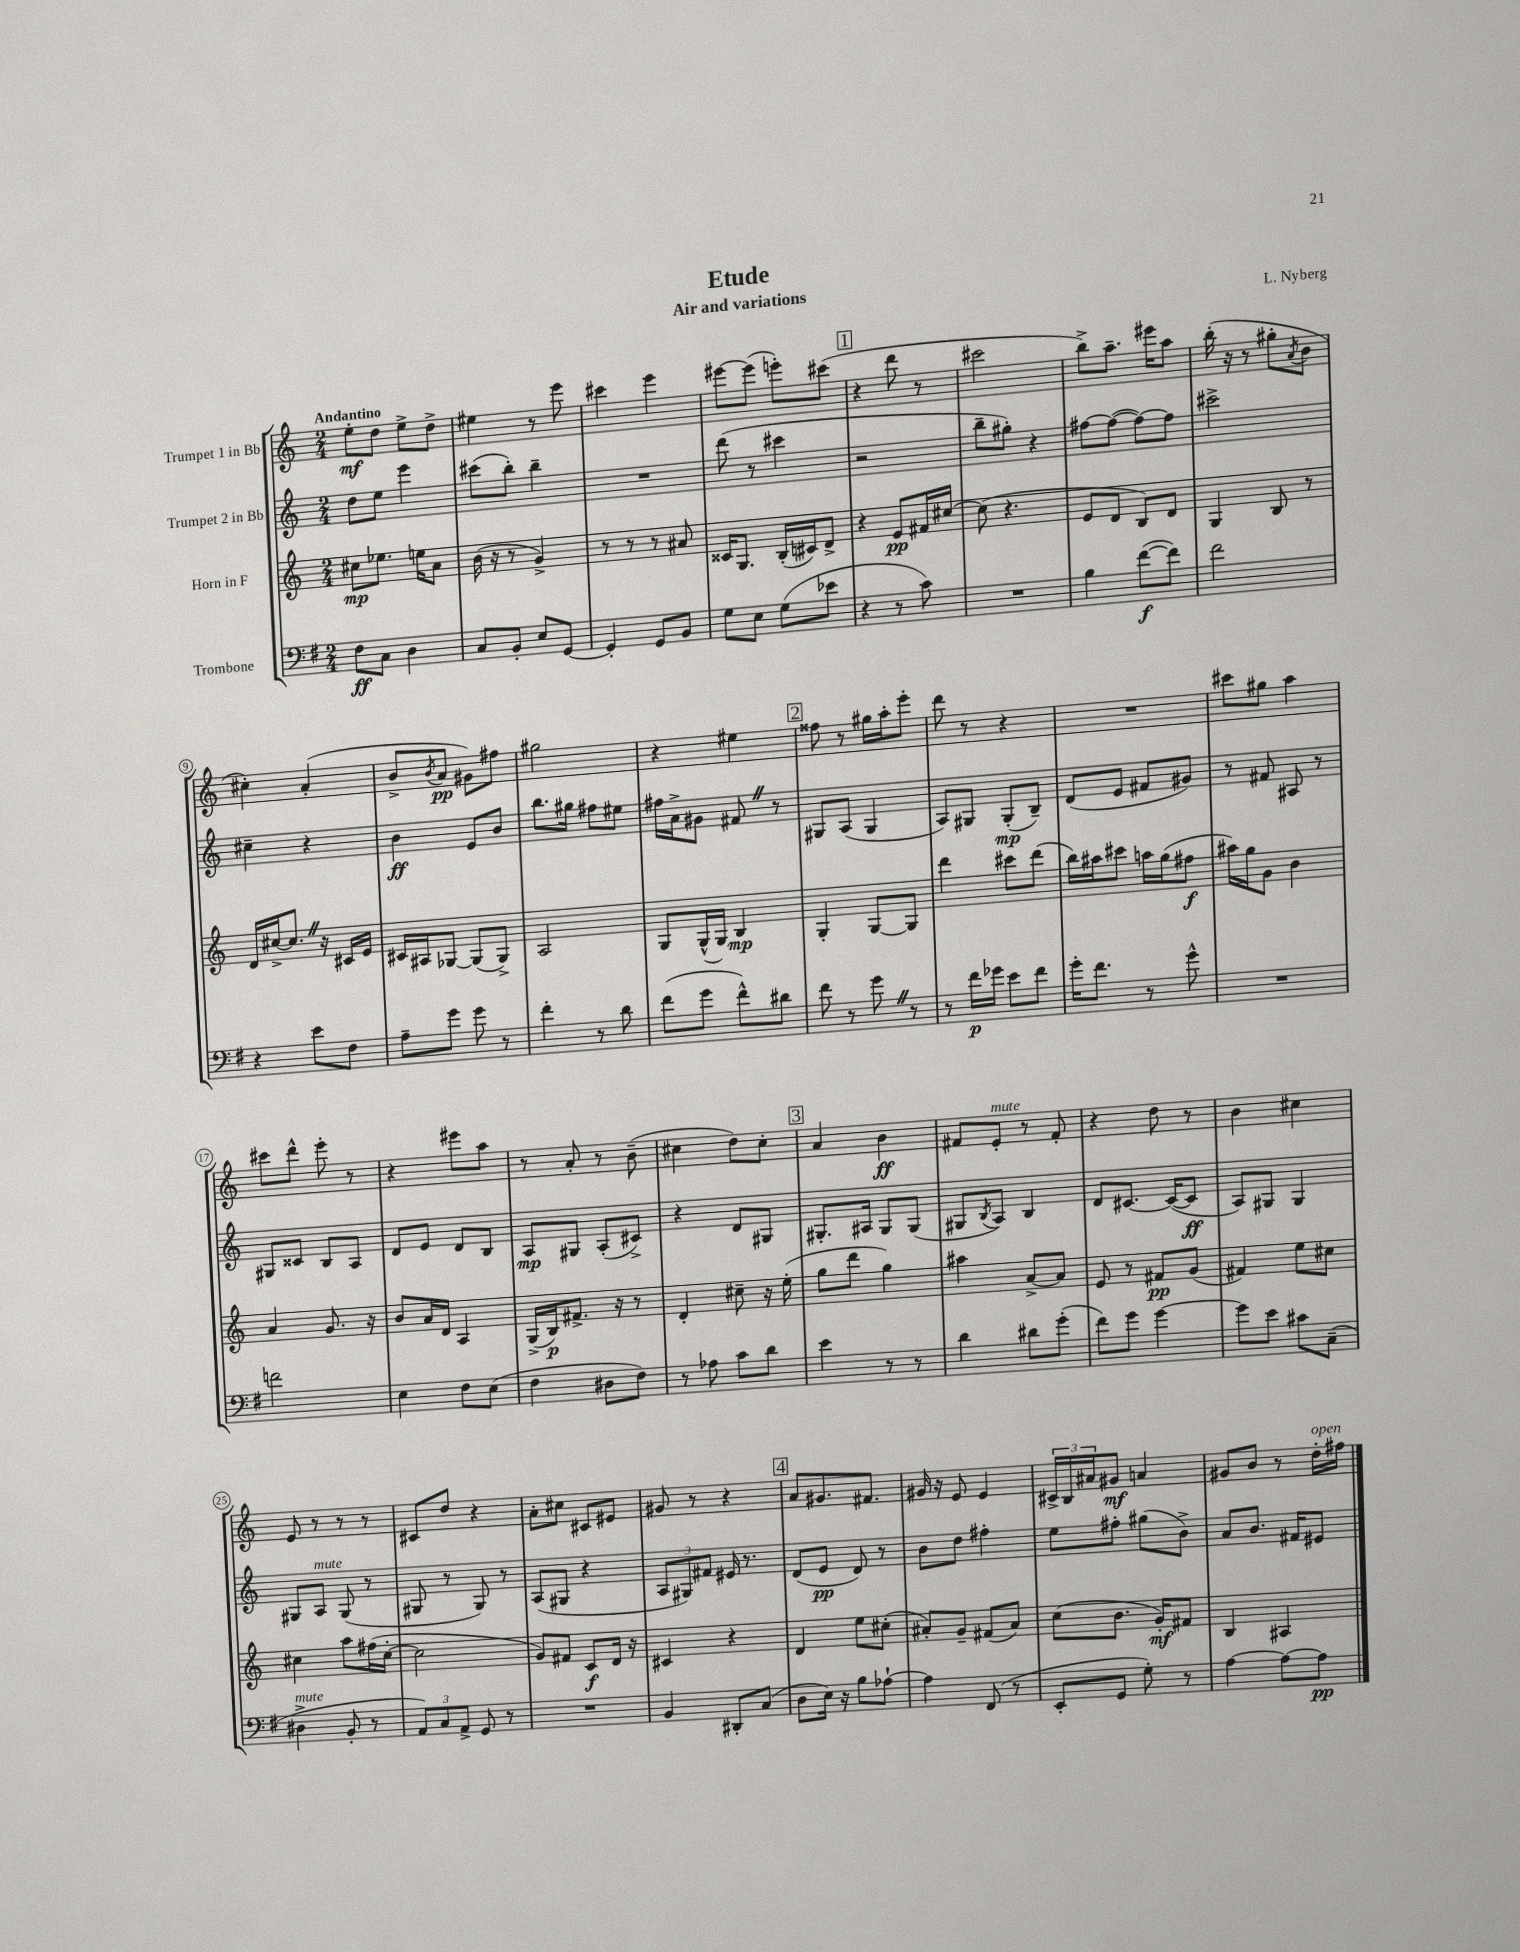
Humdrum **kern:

**kern	**dynam	**kern	**dynam	**kern	**dynam	**kern	**dynam
*part4	*part4	*part3	*part3	*part2	*part2	*part1	*part1
*staff4	*staff4	*staff3	*staff3	*staff2	*staff2	*staff1	*staff1
*I"Trombone	*	*I"Horn in F	*	*I"Trumpet 2 in Bb	*	*I"Trumpet 1 in Bb	*
*clefF4	*	*clefG2	*	*clefG2	*	*clefG2	*
*k[f#]	*	*k[]	*	*k[]	*	*k[]	*
*M2/4	*	*M2/4	*	*M2/4	*	*M2/4	*
=1	=1	=1	=1	=1	=1	=1	=1
!	!	!	!	!	!	!LO:TX:a:B:t=Andantino	!
8F#\L	ff	8cc#X\L	mp	8dd\L	.	8ee'\L	mf
8C\J	.	8.ee-X\J	.	8ee\J	.	8dd\J	.
4D\	.	.	.	4eee\	.	8ee^\L	.
.	.	16een\KL	.	.	.	.	.
.	.	8a\J	.	.	.	8dd^\J	.
=2	=2	=2	=2	=2	=2	=2	=2
8C/L	.	(16b\	.	(8ccc#X\L	.	4ee#X\	.
.	.	16r	.	.	.	.	.
8BB'/J	.	8r	.	8bb'\J)	.	.	.
8E/L	.	4g^/)	.	4bb~\	.	8r	.
[8GG/J	.	.	.	.	.	8eee\	.
=3	=3	=3	=3	=3	=3	=3	=3
4GG'/]	.	8r	.	2r	.	4ccc#X\	.
.	.	8r	.	.	.	.	.
8GG/L	.	8r	.	.	.	4eee\	.
8BB/J	.	8a#X/	.	.	.	.	.
=4	=4	=4	=4	=4	=4	=4	=4
8G\L	.	16c##X/KL	.	(8ddd\	.	[8eee#X\L	.
.	.	8.G/J	.	.	.	.	.
8E\J	.	.	.	8r	.	(8eee#\J]	.
(8G\L	.	(16B'/LL	.	4ccc#X\	.	8eeen'\L)	.
.	.	16c#X/J)	.	.	.	.	.
8e-X\J	.	8d^/J	.	.	.	(8ccc#X\J	.
!!LO:REH:place=s1:t=1
=5	=5	=5	=5	=5	=5	=5	=5
4r	.	4r	.	2r	.	4r	.
8r	.	8e/L	pp	.	.	8ddd\	.
8c\)	.	16f#X/L	.	.	.	8r	.
.	.	[16cc#X/JJ	.	.	.	.	.
=6	=6	=6	=6	=6	=6	=6	=6
2r	.	(8cc#\]	.	8bb~\L	.	2ccc#X\	.
.	.	4.r	.	8gg#X'\J)	.	.	.
.	.	.	.	4r	.	.	.
=7	=7	=7	=7	=7	=7	=7	=7
4B\	.	8e/L	.	[8ff#X\L	.	8bb^\L)	.
.	.	8d/J	.	(8ff#\J_	.	8.aa~\J	.
([8f#\L	f	8B/L)	.	8ff#\L_)	.	.	.
.	.	.	.	.	.	16eee#X\KL	.
8f#\J])	.	8d/J	.	8ff#\J]	.	8aa\J	.
=8	=8	=8	=8	=8	=8	=8	=8
2f#\	.	4G/	.	2ccc#X^\	.	(16bb'\	.
.	.	.	.	.	.	16r	.
.	.	.	.	.	.	8r	.
.	.	8B/	.	.	.	8gg#X'\L	.
.	.	.	.	.	.	8qa/	.
.	.	8r	.	.	.	8b\J	.
!!LO:LB:g=z
=9	=9	=9	=9	=9	=9	=9	=9
4r	.	16d/LL	.	4cc#X~\	.	4cc#X'\)	.
.	.	[16cc#X^/J	.	.	.	.	.
.	.	8.cc#Z/J]	.	.	.	.	.
8e\L	.	.	.	4r	.	(4a'/	.
.	.	16r	.	.	.	.	.
8F#\J	.	16c#X/LL	.	.	.	.	.
.	.	16e/JJ	.	.	.	.	.
=10	=10	=10	=10	=10	=10	=10	=10
8A~\L	.	16c#X/LL	.	4b\	ff	8b^/L	.
.	.	16A#X/J	.	.	.	.	.
.	.	.	.	.	.	8qb/	.
8g\J	.	[8G-X/J	.	.	.	8a/J	pp
8g\	.	(8G-/L]	.	8e/L	.	8g#X\L)	.
8r	.	8G-^/J)	.	8b/J	.	8ff#X\J	.
=11	=11	=11	=11	=11	=11	=11	=11
4f#'\	.	2A/	.	8.bb\L	.	2gg#X\	.
.	.	.	.	16gg#X\Jk	.	.	.
8r	.	.	.	8ff#X\L	.	.	.
8d\	.	.	.	8ee#X\J	.	.	.
=12	=12	=12	=12	=12	=12	=12	=12
(8f#\L	.	8G/L	.	16ff#X\LL	.	4r	.
.	.	.	.	16a^\J	.	.	.
8g\J	.	(16G^^/L	.	8g#X\J	.	.	.
.	.	16G/JJ)	.	.	.	.	.
8f#^^\L)	.	4B/	mp	8f#XZ/	.	4ee#X\	.
8d#X\J	.	.	.	8r	.	.	.
!!LO:REH:place=s1:t=2
=13	=13	=13	=13	=13	=13	=13	=13
8f#\	.	4G'/	.	8G#X/L	.	8ff##X\	.
8r	.	.	.	(8A/J	.	8r	.
8gZ\	.	[8G/L	.	4G#/	.	16gg#X\LL	.
.	.	.	.	.	.	16aa'\J	.
8r	.	8G/J]	.	.	.	8eee'\J	.
=14	=14	=14	=14	=14	=14	=14	=14
8r	.	4ddd\	.	8A/L)	.	8ddd\	.
16f#\LL	p	.	.	8G#X/J	.	8r	.
16g-X\JJ	.	.	.	.	.	.	.
8e\L	.	8ccc#X\L	.	(8G#'/L	mp	4r	.
8f#\J	.	(8ddd\J	.	8B~/J)	.	.	.
=15	=15	=15	=15	=15	=15	=15	=15
16g'\KL	.	16bb\LL)	.	(8d/L	.	2r	.
8.f#\J	.	16aa#X\J	.	.	.	.	.
.	.	8ccc#X\J	.	8e/J	.	.	.
8r	.	16aan\LL	.	8f#X/L	.	.	.
.	.	(16gg\J	.	.	.	.	.
8g^^\	.	8ff#X\J	f	8g#X/J)	.	.	.
=16	=16	=16	=16	=16	=16	=16	=16
2r	.	16aa#X\LL)	.	8r	.	8ccc#X\L	.
.	.	16gg\J	.	.	.	.	.
.	.	8g\J	.	8f#X/	.	8gg#X\J	.
.	.	4b\	.	8A#X/	.	4aa\	.
.	.	.	.	8r	.	.	.
!!LO:LB:g=z
=17	=17	=17	=17	=17	=17	=17	=17
2fn\	.	4a/	.	8G#X/L	.	8ccc#X\L	.
.	.	.	.	8c##X/J	.	8ddd^^\J	.
.	.	8.g/	.	8B/L	.	8eee'\	.
.	.	.	.	8A/J	.	8r	.
.	.	16r	.	.	.	.	.
=18	=18	=18	=18	=18	=18	=18	=18
4E\	.	8b/L	.	8d/L	.	4r	.
.	.	16a/L	.	8e/J	.	.	.
.	.	16d/JJ	.	.	.	.	.
8F#\L	.	4A/	.	8d/L	.	8eee#X\L	.
(8E\J	.	.	.	8B/J	.	8aa\J	.
=19	=19	=19	=19	=19	=19	=19	=19
4F#\	.	(16G^/LL	.	8A/L	mp	8r	.
.	.	16B/J)	p	.	.	.	.
.	.	8.f#X^/J	.	8G#X/J	.	8a'/	.
8D#X\L	.	.	.	(8A'/L	.	8r	.
.	.	16r	.	.	.	.	.
8F#\J)	.	8r	.	8c#X^/J)	.	(8b~\	.
=20	=20	=20	=20	=20	=20	=20	=20
8r	.	4d'/	.	4r	.	4cc#X\	.
8A-X\	.	.	.	.	.	.	.
8c\L	.	8cc#X~\	.	8d/L	.	8dd\L)	.
8d\J	.	16r	.	8G#X/J	.	8cc#'\J	.
.	.	(16ee'\	.	.	.	.	.
!!LO:REH:place=s1:t=3
=21	=21	=21	=21	=21	=21	=21	=21
4e\	.	8gg\L	.	8.G#X'/L	.	4a/	.
.	.	8ddd\J	.	.	.	.	.
.	.	.	.	16A#X/Jk	.	.	.
8r	.	4gg\)	.	8G#/L	.	4b\	ff
8r	.	.	.	(8G#/J	.	.	.
=22	=22	=22	=22	=22	=22	=22	=22
4d\	.	4aa#X\	.	8G#X/L	.	8f#X/L	.
.	.	.	.	8qB/	.	.	.
!	!	!	!	!	!	!LO:TX:a:i:t=mute	!
.	.	.	.	8A/J)	.	8e'/J	.
8d#X\L	.	[8a^/L	.	4B/	.	8r	.
(8g'\J	.	8a/J]	.	.	.	8f#'/	.
=23	=23	=23	=23	=23	=23	=23	=23
8f#\L)	.	8e/	.	8d/L	.	4r	.
8g\J	.	8r	.	[8.c#X/J	.	.	.
[4g\	.	8f#X/L	pp	.	.	8dd\	.
.	.	.	.	(16c#/KL_	.	.	.
.	.	(8g/J	.	8c#/J]	ff	8r	.
=24	=24	=24	=24	=24	=24	=24	=24
8g\L]	.	4f#X/)	.	8A/L)	.	4b\	.
8e\J	.	.	.	8G#X/J	.	.	.
8c#X\L	.	8ee\L	.	4G#/	.	4cc#X\	.
(8C~\J	.	8cc#X\J	.	.	.	.	.
!!LO:LB:g=z
=25	=25	=25	=25	=25	=25	=25	=25
!LO:TX:a:i:t=mute	!	!	!	!	!	!	!
4D#X^\	.	4cc#X\	.	8G#X/L	.	8e/	.
!	!	!	!	!LO:TX:a:i:t=mute	!	!	!
.	.	.	.	8A/J	.	8r	.
8BB'/	.	8aa\L	.	(8G#/	.	8r	.
8r	.	(16ff#X\L	.	8r	.	8r	.
.	.	[16cc#'\JJ	.	.	.	.	.
=26	=26	=26	=26	=26	=26	=26	=26
12AA/L)	.	2cc#\]	.	8G#X/	.	8c#X/L	.
12C/	.	.	.	.	.	.	.
.	.	.	.	8r	.	8dd/J	.
12AA^/J	.	.	.	.	.	.	.
8GG/	.	.	.	8G#/)	.	4r	.
8r	.	.	.	8r	.	.	.
=27	=27	=27	=27	=27	=27	=27	=27
2r	.	8g/L)	.	(8A/L	.	8a'\L	.
.	.	8f#X/J	.	8G#X/J	.	8cc#X\J	.
.	.	8c/L	f	4r	.	8c#X/L	.
.	.	16d/Jk	.	.	.	8e#X/J	.
.	.	16r	.	.	.	.	.
=28	=28	=28	=28	=28	=28	=28	=28
4BB/	.	4c#X/	.	12A/L	.	8g#X/	.
.	.	.	.	12G#X/)	.	.	.
.	.	.	.	.	.	8r	.
.	.	.	.	12f#X/J	.	.	.
8DD#X'/L	.	4r	.	16e#X/	.	4r	.
.	.	.	.	8.r	.	.	.
(8C/J	.	.	.	.	.	.	.
!!LO:REH:place=s1:t=4
=29	=29	=29	=29	=29	=29	=29	=29
8D\L	.	4d/	.	(8d/L	.	8a/L	.
16E\Jk)	.	.	.	8e/J	pp	8.g#X/	.
16r	.	.	.	.	.	.	.
8B\L	.	8ee\L	.	8d/)	.	.	.
.	.	.	.	.	.	8.f#X/J	.
[8A-X`\J	.	(8cc#X'\J	.	8r	.	.	.
=30	=30	=30	=30	=30	=30	=30	=30
4A-\]	.	8a#X'/L)	.	8b\L	.	16g#X/	.
.	.	.	.	.	.	16r	.
.	.	8g~/J	.	8dd\J	.	8e/	.
(8FF#/	.	(8f#X/L	.	4ff#X'\	.	4e/	.
8r	.	8a#/J)	.	.	.	.	.
=31	=31	=31	=31	=31	=31	=31	=31
8EE'/L	.	(8cc\L	.	8ee\L	.	24c#X^/LL	.
.	.	.	.	.	.	24B/	.
.	.	.	.	.	.	24a#X/J	.
8GG/J	.	8.b\J	.	8ff#X'\J	.	8g#X/J	mf
8G'\)	.	.	.	(8gg#X\L	.	4an/	.
.	.	16g'/KL)	mf	.	.	.	.
8r	.	8f#X/J	.	8b^\J)	.	.	.
=32	=32	=32	=32	=32	=32	=32	=32
[4A\	.	4B/	.	8a/L	.	8g#X/L	.
.	.	.	.	8.b/J	.	8b/J	.
8A\L_	.	4A#X/	.	.	.	8r	.
.	.	.	.	16f#X/KL	.	.	.
!	!	!	!	!	!	!LO:TX:a:i:t=open	!
8A\J]	pp	.	.	8e#X/J	.	16dd'\LL	.
.	.	.	.	.	.	16ff#X\JJ	.
==	==	==	==	==	==	==	==
*-	*-	*-	*-	*-	*-	*-	*-
